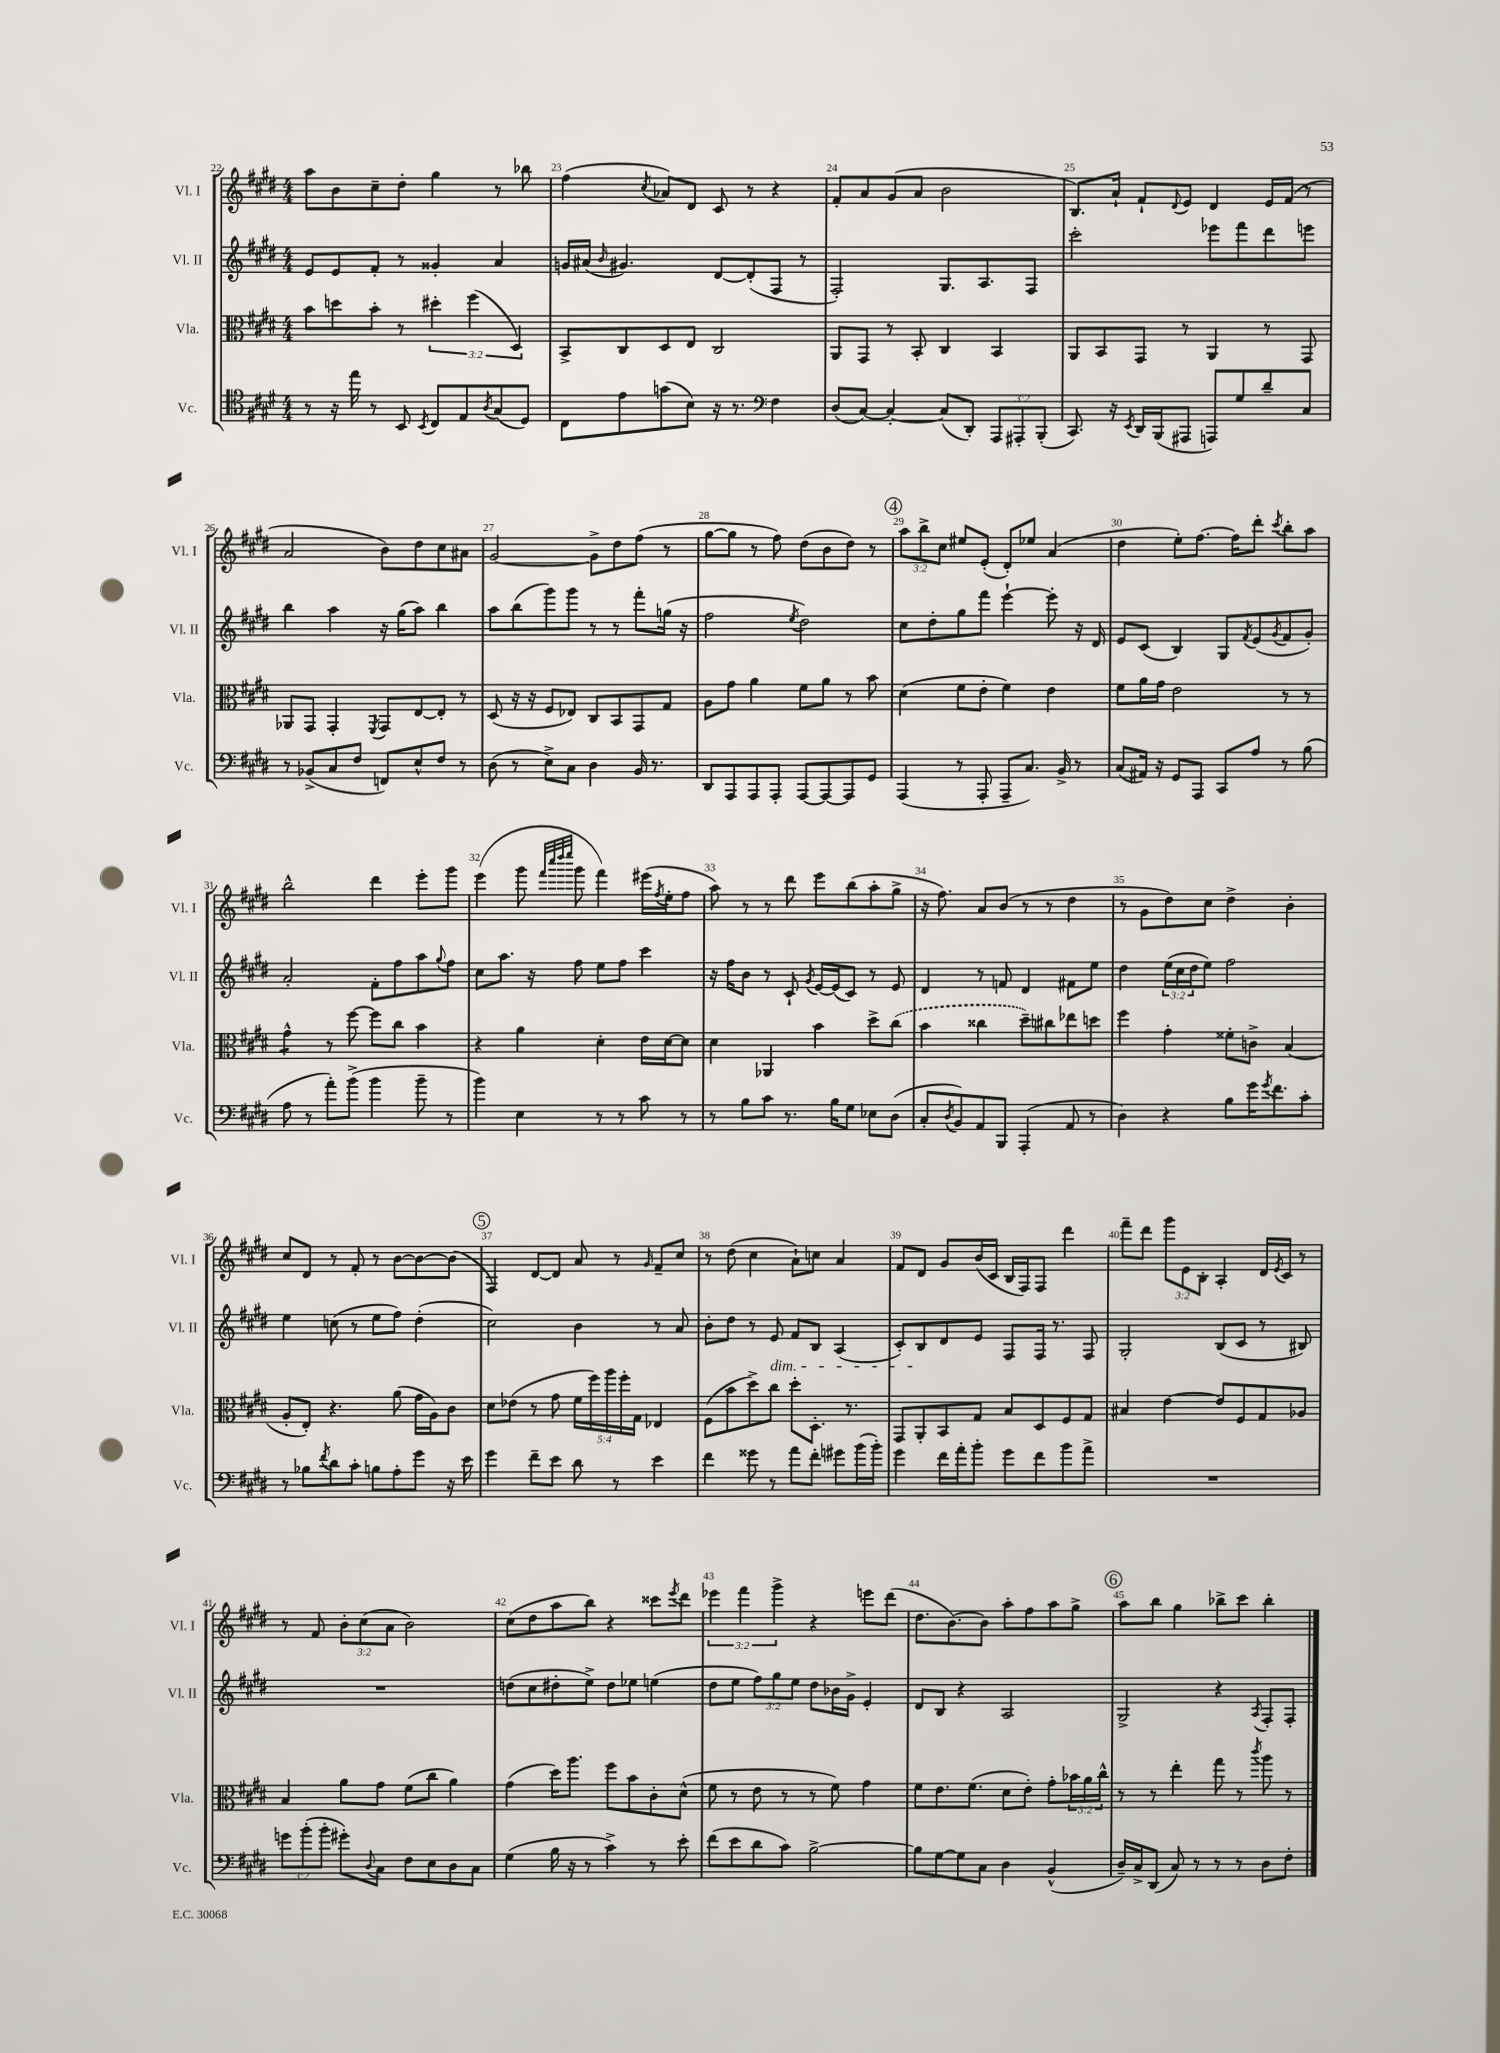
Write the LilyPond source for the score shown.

<<
\new StaffGroup <<
\new Staff = "s0" \with { instrumentName = "Vl. I" shortInstrumentName = "Vl. I" } {
    \clef treble \key e \major \numericTimeSignature \time 4/4 \override Staff.TupletNumber.text = #tuplet-number::calc-fraction-text
    a''8 b'8 cis''8-- dis''8-. gis''4 r8 bes''8 |
    fis''4( \acciaccatura { cis''8 } aes'8) dis'8 cis'8 r8 r4 |
    fis'8-. a'8 gis'8( a'8 b'2 |
    b8.) a'16-! fis'8-! \appoggiatura { dis'8 } e'8 dis'4 e'16 fis'16( r8 |
    a'2 b'8) dis''8 cis''8 ais'8 |
    gis'2~ gis'8-> dis''8 fis''8( r8 |
    gis''8~ gis''8 r8 fis''8) dis''8( b'8 dis''8) r8 |
    \mark \markup { \circle "4" } \tuplet 3/2 { a''8 b''8-> cis''8 } eis''8 e'8-.( dis'8-.) ees''8 a'4( |
    dis''4 e''8-.) fis''8.~ fis''16 dis'''8-. \acciaccatura { cis'''8 } b''8-. a''8 |
    b''2-^ dis'''4 e'''8-. gis'''8 |
    e'''4( gis'''8 \grace { fis'''32 cis''''32 dis''''32 e''''32 } gis'''8 fis'''4) eis'''16( \acciaccatura { fis''8 } e''16-. fis''8 |
    a''8) r8 r8 dis'''8 e'''8 b''8( a''8-. gis''8-> |
    r16 fis''8.) a'8 b'8( r8 r8 dis''4 |
    r8 gis'8 dis''8) cis''8 dis''4-> b'4-. |
    cis''8 dis'8 r8 fis'8-. r8 b'8~ b'8~ b'8( |
    \mark \markup { \circle "5" } fis4) dis'8~ dis'8 a'8 r8 \grace { gis'16 } fis'8-- cis''8 |
    r8 dis''8( cis''4 a'8-!) c''8 a'4 |
    fis'8 dis'8 gis'8 b'16( cis'16 b16 fis16) fis8 dis'''4 |
    fis'''8-- dis'''8 \tuplet 3/2 { gis'''8 e'8 b8-. } a4-. dis'16 \acciaccatura { e'8 } cis'16 r8 |
    r8 fis'8 \tuplet 3/2 { b'8-. cis''8( a'8 } b'2) |
    cis''8( dis''8 a''8 b''8) r4 cisis'''8 \acciaccatura { e'''8 } dis'''8 |
    \tuplet 3/2 { ees'''4 fis'''4 gis'''4-> } r4 e'''8 dis'''8( |
    dis''8. b'8.~) b'8 a''8-. fis''8 a''8 gis''8-> |
    \mark \markup { \circle "6" } a''8 b''8 gis''4 bes''8-> cis'''8 bes''4-. \bar "|." |
}
\new Staff = "s1" \with { instrumentName = "Vl. II" shortInstrumentName = "Vl. II" } {
    \clef treble \key e \major \numericTimeSignature \time 4/4 \override Staff.TupletNumber.text = #tuplet-number::calc-fraction-text
    e'8 e'8 fis'8-. r8 gisis'4-. a'4 |
    g'16 ais'16( \grace { b'16 } gis'4.) dis'8~ dis'8-.( fis8 r8 |
    fis2-.) gis8. a8. fis8 |
    cis'''2-. ees'''8 fis'''8 dis'''8 e'''8 |
    b''4 a''4 r16 gis''16( a''8) b''4 |
    a''8 b''8( gis'''8) gis'''8 r8 r8 fis'''8-. g''16( r16 |
    fis''2 \acciaccatura { e''8 } dis''2) |
    \mark \markup { \circle "4" } cis''8 dis''8-. gis''8 fis'''8 e'''4~-! e'''8-. r16 dis'16 |
    e'8 cis'8( b4) gis8 \acciaccatura { fis'8 } e'8( \acciaccatura { gis'8 } fis'8 gis'8-.) |
    a'2-. fis'8-. fis''8 a''8 \appoggiatura { gis''8 } fis''8 |
    cis''8 a''8. r16 fis''8 e''8 fis''8 cis'''4 |
    r16 fis''16 b'8 r8 cis'8-! \acciaccatura { gis'8 } e'16~ e'16( cis'8) r8 e'8 |
    dis'4 r8 f'8 dis'4 fis'8 e''8 |
    dis''4 \tuplet 3/2 { e''16( cis''16 dis''16 } e''8) fis''2 |
    e''4 c''8( r8 e''8 fis''8) dis''4-.( |
    \mark \markup { \circle "5" } cis''2) b'4 r8 a'8 |
    b'8-. dis''8 r8 e'8\dim fis'8 b8 a4( |
    cis'8-.) b8\! dis'8 e'8 fis8 fis16 r8. fis8 |
    gis2-. b8( cis'8 r8 bis8) |
    R1 |
    d''8( cis''8 dis''8-. e''8->) dis''8 ees''8 e''4( |
    dis''8 e''8 \tuplet 3/2 { fis''8) gis''8 e''8 } dis''8 bes'16 gis'16-> e'4-. |
    dis'8 b8 r4 a2 |
    \mark \markup { \circle "6" } gis2-> r4 \acciaccatura { a8 } fis8-. fis8-. \bar "|." |
}
\new Staff = "s2" \with { instrumentName = "Vla." shortInstrumentName = "Vla." } {
    \clef alto \key e \major \numericTimeSignature \time 4/4 \override Staff.TupletNumber.text = #tuplet-number::calc-fraction-text
    b'8 d''8 b'8-. r8 \tuplet 3/2 { dis''4-. fis''4( dis4) } |
    b,8-> cis8 dis8 e8 cis2 |
    a,8 gis,8 r8 b,8-. cis4 b,4 |
    a,8 b,8 gis,8 r8 a,4 r8 gis,8 |
    aes,8 gis,8 gis,4-. \acciaccatura { fis,8 } gis,8 e8~ e8-. r8 |
    dis8( r16 r16 fis8 ees8) cis8 b,8 gis,8 gis8 |
    a8 gis'8 a'4 fis'8 a'8 r8 b'8 |
    \mark \markup { \circle "4" } dis'4( fis'8 e'8-. fis'4) e'4 |
    fis'8 a'16 gis'16 e'2 r8 r8 |
    gis'4:8-^ r8 fis''8~ fis''8 cis''8 b'4 |
    r4 a'4 dis'4-. e'16 dis'16~ dis'8 |
    dis'4 aes,4 b'4 dis''8-> \once \slurDashed cis''8( |
    b'4 cisis''4 dis''8--) cis''8 ees''8 d''8 |
    fis''4 gis'4-. fisis'8-. c'8-> b4( |
    a8-. e8-.) r4. a'8( gis'16 a16) cis'8 |
    \mark \markup { \circle "5" } dis'8 ees'8( r8 gis'8 \tuplet 5/4 { fis'16 fis''16) a''16 fis''16-. gis16 } ees4 |
    fis8( b'8 dis''8->) cis''8 dis''8-. dis8.-. r8. |
    gis,8 a,8-. b,8 gis8 b8 dis8 fis8 gis8 |
    bis4 e'4~ e'8 fis8 gis8 aes8 |
    b4 a'8 gis'8 fis'8( cis''8 a'4) |
    gis'4( dis''16) a''8. fis''8 b'8 cis'8-. dis'8-^( |
    fis'8 r8 e'8 r8 r8 fis'8) gis'4 |
    fis'8 e'8. fis'8.( dis'8 e'8-.) gis'8-. \tuplet 3/2 { bes'16 a'16 cis''16-^ } |
    \mark \markup { \circle "6" } r8 r8 e''4-. gis''8 r8 \acciaccatura { cis'''8 } a''8 r8 \bar "|." |
}
\new Staff = "s3" \with { instrumentName = "Vc." shortInstrumentName = "Vc." } {
    \clef tenor \key e \major \numericTimeSignature \time 4/4 \override Staff.TupletNumber.text = #tuplet-number::calc-fraction-text
    r8 r16 e''16 r8 b,8 \acciaccatura { b,8 } cis8 e8 \acciaccatura { a8 } gis8( dis8) |
    cis8 e'8 g'8( b8) r16 r8. \clef bass fis4 |
    dis8( cis8~) cis4~-. cis8( dis,8-.) \tuplet 3/2 { a,,8 ais,,8-. b,,8-.( } |
    cis,8.) r16 \acciaccatura { e,8 } dis,16 b,,16( ais,,8 a,,8) gis8 dis'8-- cis8 |
    r8 bes,8->( cis8 fis8 f,8) e8-^ fis8 r8 |
    dis8( r8 e8->) cis8 dis4 b,16 r8. |
    dis,8 a,,8 a,,8 a,,8-. a,,8~ a,,8~ a,,8 gis,8 |
    \mark \markup { \circle "4" } a,,4( r8 a,,8-. a,,8-- cis8.) b,16-> r8 |
    cis8( ais,16) r16 gis,8 a,,8 cis,8 a8 r8 b8( |
    a8 r8 a'8-.) b'8->( b'4 b'8-- r8 |
    b'4) e4 r8 r8 cis'8 r8 |
    r8 b8 cis'8 r8. b16 gis8 ees8 dis8( |
    cis8-. \acciaccatura { dis8 } b,8) a,8 b,,8 a,,4-.( a,8 r8 |
    dis4) r4 b8 gis'16 \acciaccatura { gis'8 } fis'8. cis'8-. |
    r8 bes8 \acciaccatura { fis'8 } dis'8 cis'8-. b8 a8-. gis'8 r16 e'16 |
    \mark \markup { \circle "5" } gis'4 fis'8-- e'8 dis'8 r8 e'4 |
    fis'4 gisis'8 r8 a'8 fis'8-. gis'8 b'16( b'16-.) |
    gis'4 fis'16 a'16-. b'8-. gis'8 fis'8 b'8 a'8-> |
    R1 |
    \tuplet 3/2 { g'8 b'8-.( b'8-. } gis'8-.) \appoggiatura { dis8 } cis8 fis8 e8 dis8 cis8 |
    gis4( b16 r16 r8 cis'4->) r8 e'8-. |
    fis'8( e'8 dis'8 cis'8) b2~-> |
    b8 gis8~ gis8 cis8 dis4 b,4-^( |
    \mark \markup { \circle "6" } dis16--) cis16-> dis,8( cis8) r8 r8 r8 dis8 fis8-. \bar "|." |
}
>>
>>
\layout { \context { \Score currentBarNumber = #22 \override BarNumber.break-visibility = ##(#f #t #t) barNumberVisibility = #all-bar-numbers-visible } }
